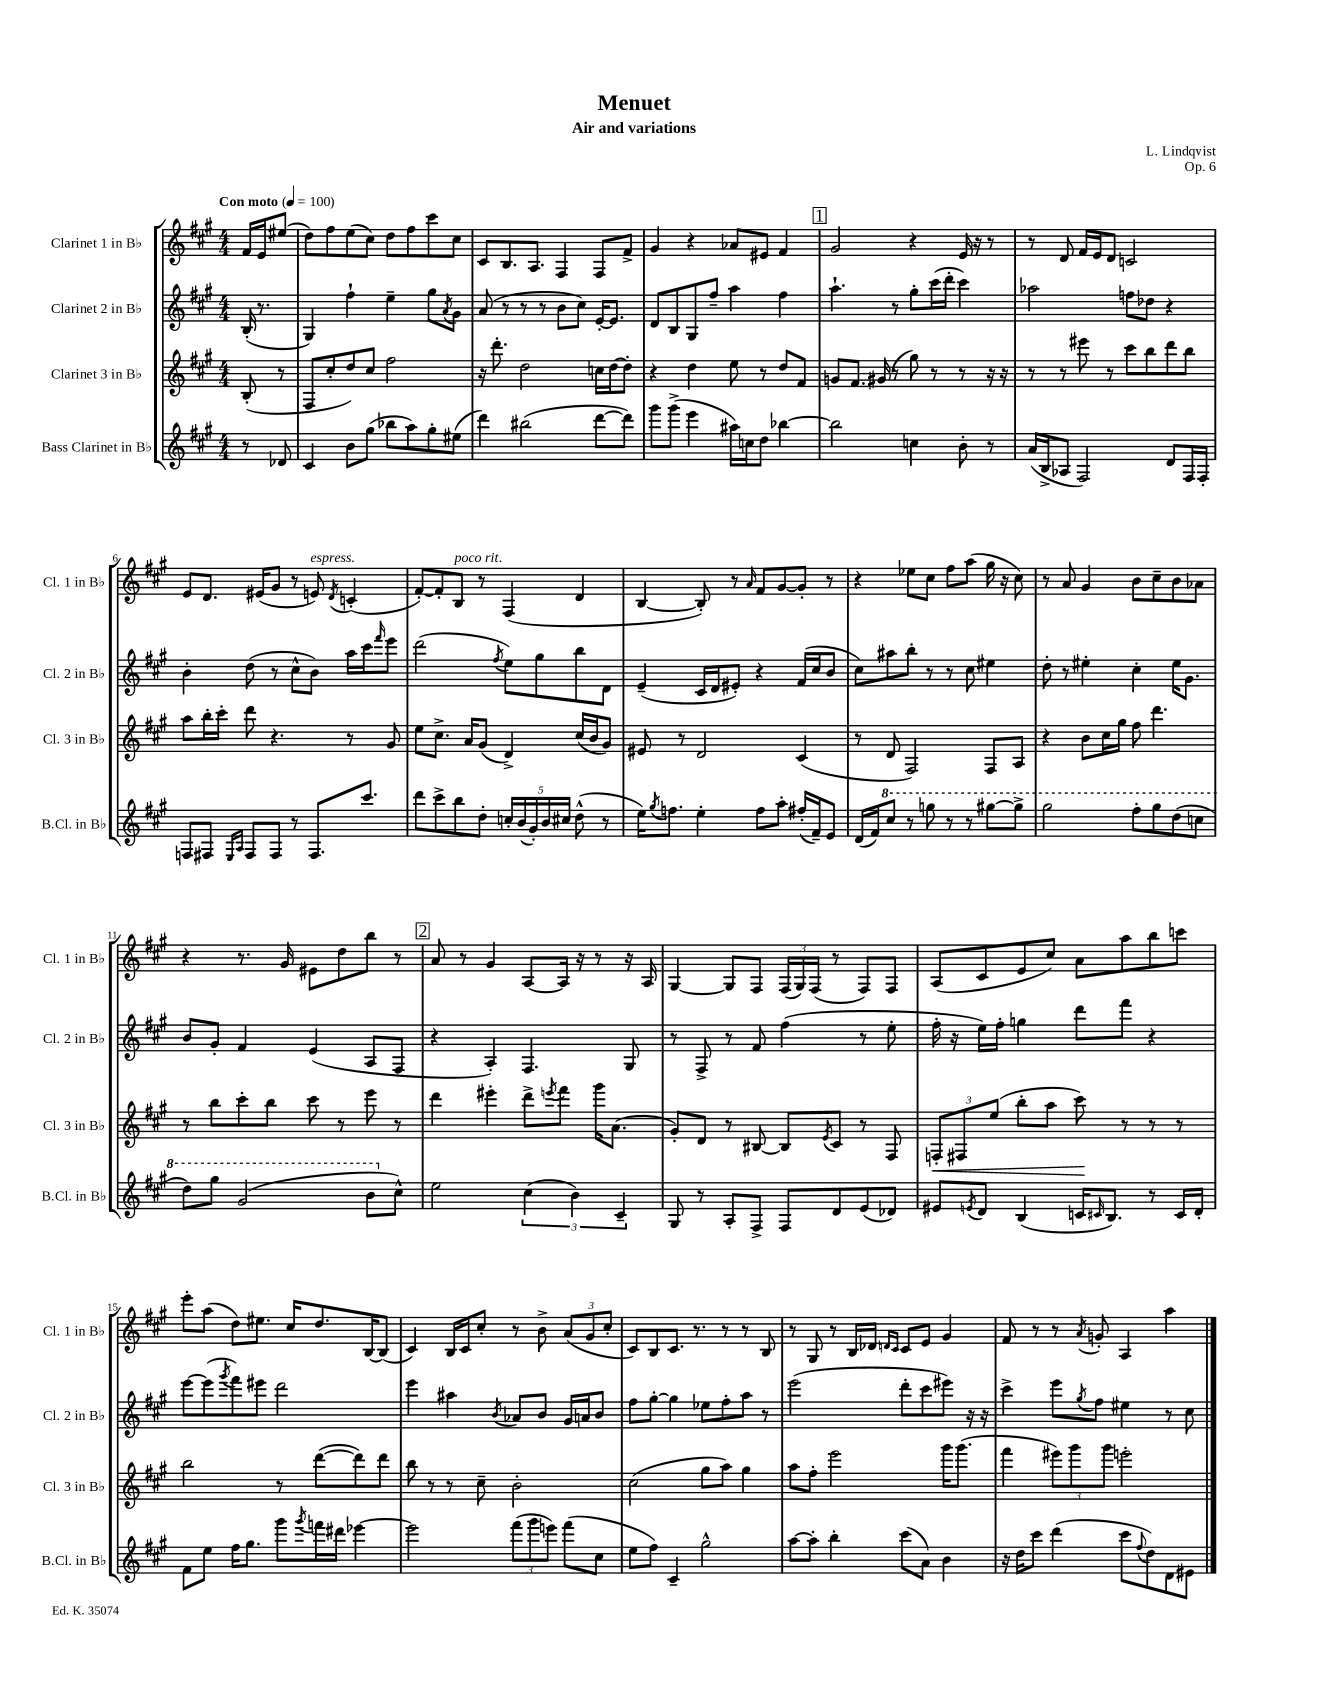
\header { title = "Menuet" composer = "L. Lindqvist" subtitle = "Air and variations" opus = "Op. 6" }
<<
\new StaffGroup <<
\new Staff = "s0" \with { instrumentName = "Clarinet 1 in Bb" shortInstrumentName = "Cl. 1 in Bb" } {
    \clef treble \key a \major \numericTimeSignature \time 4/4 \partial 4 \tempo "Con moto" 4 = 100
    fis'16 e'16 eis''8( |
    d''8) fis''8 e''8( cis''8) d''8 fis''8 cis'''8 cis''8 |
    cis'8 b8. a8. fis4 fis8 fis'8-> |
    gis'4 r4 aes'8 eis'8 fis'4 |
    \mark \markup { \box "1" } gis'2 r4 e'16 r16 r8 |
    r8 d'8 fis'16 e'16 d'8 c'2 |
    e'8 d'8. eis'16( gis'8 r8 e'8^\markup { \italic "espress." }) \acciaccatura { d'8 } c'4-.( |
    fis'8~-.) fis'8-. b8^\markup { \italic "poco rit." } r8 fis4( d'4 |
    b4~ b8-.) r8 \grace { a'16 } fis'8 gis'8~ gis'8-. r8 |
    r4 ees''8 cis''8 fis''8 a''8( gis''16 r16 cis''8) |
    r8 a'8 gis'4 b'8 cis''8-- b'8 aes'8 |
    r4 r8. gis'16 eis'8 d''8 b''8 r8 |
    \mark \markup { \box "2" } a'8 r8 gis'4 a8~ a16 r16 r8 r16 a16 |
    gis4~ gis8 fis8 \tuplet 3/2 { fis16( gis16) fis16( } r8 fis8) fis8 |
    a8( cis'8 e'8 cis''8) a'8 a''8 b''8 c'''8 |
    e'''8-. a''8( d''8) eis''8. cis''16 d''8. b16~ b8( |
    cis'4) b16 cis'16 cis''8-. r8 b'8-> \tuplet 3/2 { a'8( gis'8 cis''8-. } |
    cis'8) b8 cis'8. r8. r8 r8 b8 |
    r8 gis8 r8 b16 des'16 \grace { d'16 cis'16 } cis'8 e'8 gis'4 |
    fis'8 r8 r8 \acciaccatura { a'8 } g'8-. a4 a''4 \bar "|." |
}
\new Staff = "s1" \with { instrumentName = "Clarinet 2 in Bb" shortInstrumentName = "Cl. 2 in Bb" } {
    \clef treble \key a \major \numericTimeSignature \time 4/4 \partial 4
    b16-.( r8. |
    gis4) fis''4-! e''4-- gis''8 \acciaccatura { a'8 } gis'8 |
    a'8( r8 r8 r8 b'8 cis''8) e'16~-. e'8. |
    d'8 b8 gis8 fis''8-- a''4 fis''4 |
    \mark \markup { \box "1" } a''4.-! r8 gis''8-. cis'''16( d'''16-. cis'''4) |
    aes''2 f''8 des''8 r4 |
    b'4-. d''8( r8 cis''8-^ b'8) a''16 cis'''16 \grace { fis'''16 } e'''8 |
    d'''2( \acciaccatura { fis''8 } e''8) gis''8 b''8 d'8 |
    e'4--( cis'16 d'16 eis'8-.) r4 fis'16( cis''16 b'8 |
    cis''8) ais''8 b''8-. r8 r8 cis''8 eis''4 |
    d''8-. r8 eis''4-. cis''4-. eis''16 gis'8. |
    b'8 gis'8-. fis'4 e'4( a8 fis8 |
    \mark \markup { \box "2" } r4 a4-.) fis4. gis8 |
    r8 fis8-> r8 fis'8 fis''4( r8 e''8-. |
    fis''16-. r16 e''16) fis''16-. g''4 d'''8 fis'''8 r4 |
    e'''8~ e'''8( \acciaccatura { gis'''8 } fis'''8) eis'''8 d'''2 |
    e'''4 ais''4 \acciaccatura { b'8 } aes'8 b'8 gis'16 a'16 b'8 |
    fis''8 gis''8~-. gis''4 ees''8 fis''8-. a''8 r8 |
    e'''2( d'''8-. cis'''8 eis'''8) r16 r16 |
    cis'''4-> e'''8 \acciaccatura { gis''8 } fis''8 eis''4 r8 cis''8 \bar "|." |
}
\new Staff = "s2" \with { instrumentName = "Clarinet 3 in Bb" shortInstrumentName = "Cl. 3 in Bb" } {
    \clef treble \key a \major \numericTimeSignature \time 4/4 \partial 4
    b8-.( r8 |
    fis8 cis''8-. d''8) cis''8 fis''2 |
    r16 d'''8.-. d''2 c''16 d''16~ d''8-. |
    r4 d''4 e''8 r8 d''8 fis'8 |
    \mark \markup { \box "1" } g'8 fis'8. gis'16( r8 gis''8) r8 r8 r16 r16 |
    r8 r8 eis'''8 r8 cis'''8 b''8 d'''8 b''8 |
    a''8 b''16-. cis'''16-. d'''8 r4. r8 gis'8 |
    e''8 cis''8.-> a'16 gis'8( d'4->) cis''16( b'16 gis'8) |
    eis'8 r8 d'2 cis'4( |
    r8 d'8 fis2) fis8 a8 |
    r4 b'8 cis''16 gis''16 fis''8 d'''4. |
    r8 b''8 cis'''8-. b''8 cis'''8 r8 e'''8 r8 |
    \mark \markup { \box "2" } d'''4 eis'''4-. d'''8-> \acciaccatura { e'''8 } fis'''8 gis'''16 a'8.( |
    gis'8-.) d'8 r8 bis8~ bis8 \acciaccatura { e'8 } cis'8 r8 fis8 |
    \tuplet 3/2 { f8-.\< fis8 e''8( } b''8-. a''8 cis'''8\!) r8 r8 r8 |
    b''2 r8 d'''8~( d'''8) d'''8 |
    b''8 r8 r8 cis''8-- b'2-. |
    cis''2( gis''8 a''8) gis''4 |
    a''8 fis''8-. e'''2 gis'''16 gis'''8.( |
    fis'''4 \tuplet 3/2 { eis'''8) gis'''8 gis'''8 } e'''2-. \bar "|." |
}
\new Staff = "s3" \with { instrumentName = "Bass Clarinet in Bb" shortInstrumentName = "B.Cl. in Bb" } {
    \clef treble \key a \major \numericTimeSignature \time 4/4 \partial 4
    r8 des'8 |
    cis'4 b'8 gis''8( bes''8 a''8) gis''8-. eis''8( |
    d'''4) bis''2( d'''8~ d'''8) |
    gis'''8 gis'''8->( e'''4 ais''16) c''16 d''8 bes''4~ |
    \mark \markup { \box "1" } bes''2 c''4 b'8-. r8 |
    a'16( b16-> aes8 fis2) d'8 fis16 fis16-. |
    f8 fis8 \grace { e16 a16 } fis8 fis8 r8 fis8. cis'''8. |
    d'''8 cis'''8-> b''8 d''8-. \tuplet 5/4 { c''16-. b'16( gis'16-.) b'16 cis''16 } d''8-^( r8 |
    e''16) \acciaccatura { gis''8 } f''8. e''4-. f''8 a''8-. fis''16-.( fis'16--) e'8 |
    d'16( fis'16) \ottava #1 cis'''8 r8 g'''8 r8 r8 gis'''8~ gis'''8-> |
    gis'''2 fis'''8-. gis'''8 d'''8( c'''8 |
    d'''8) gis'''8 gis''2( b''8 \ottava #0 cis''8-^) |
    \mark \markup { \box "2" } e''2 \tuplet 3/2 { cis''4( b'4) cis'4-- } |
    gis8 r8 a8-. fis8-> fis8 d'8 e'8( des'8) |
    eis'8 \acciaccatura { e'8 } d'8 b4( c'16 \grace { cis'16 } b8.) r8 cis'16 d'16-. |
    fis'8 e''8 fis''16 gis''8. gis'''8 \acciaccatura { gis'''8 } f'''16 dis'''16 ees'''4~ |
    ees'''2 \tuplet 3/2 { fis'''8( gis'''8 e'''8) } fis'''8( cis''8 |
    e''8 fis''8) cis'4-- gis''2-^ |
    a''8~ a''8-. b''4-. cis'''8( a'8) b'4 |
    r16 d''16 cis'''8 d'''4( cis'''8 \appoggiatura { fis''8 } d''8) d'8 eis'8 \bar "|." |
}
>>
>>
